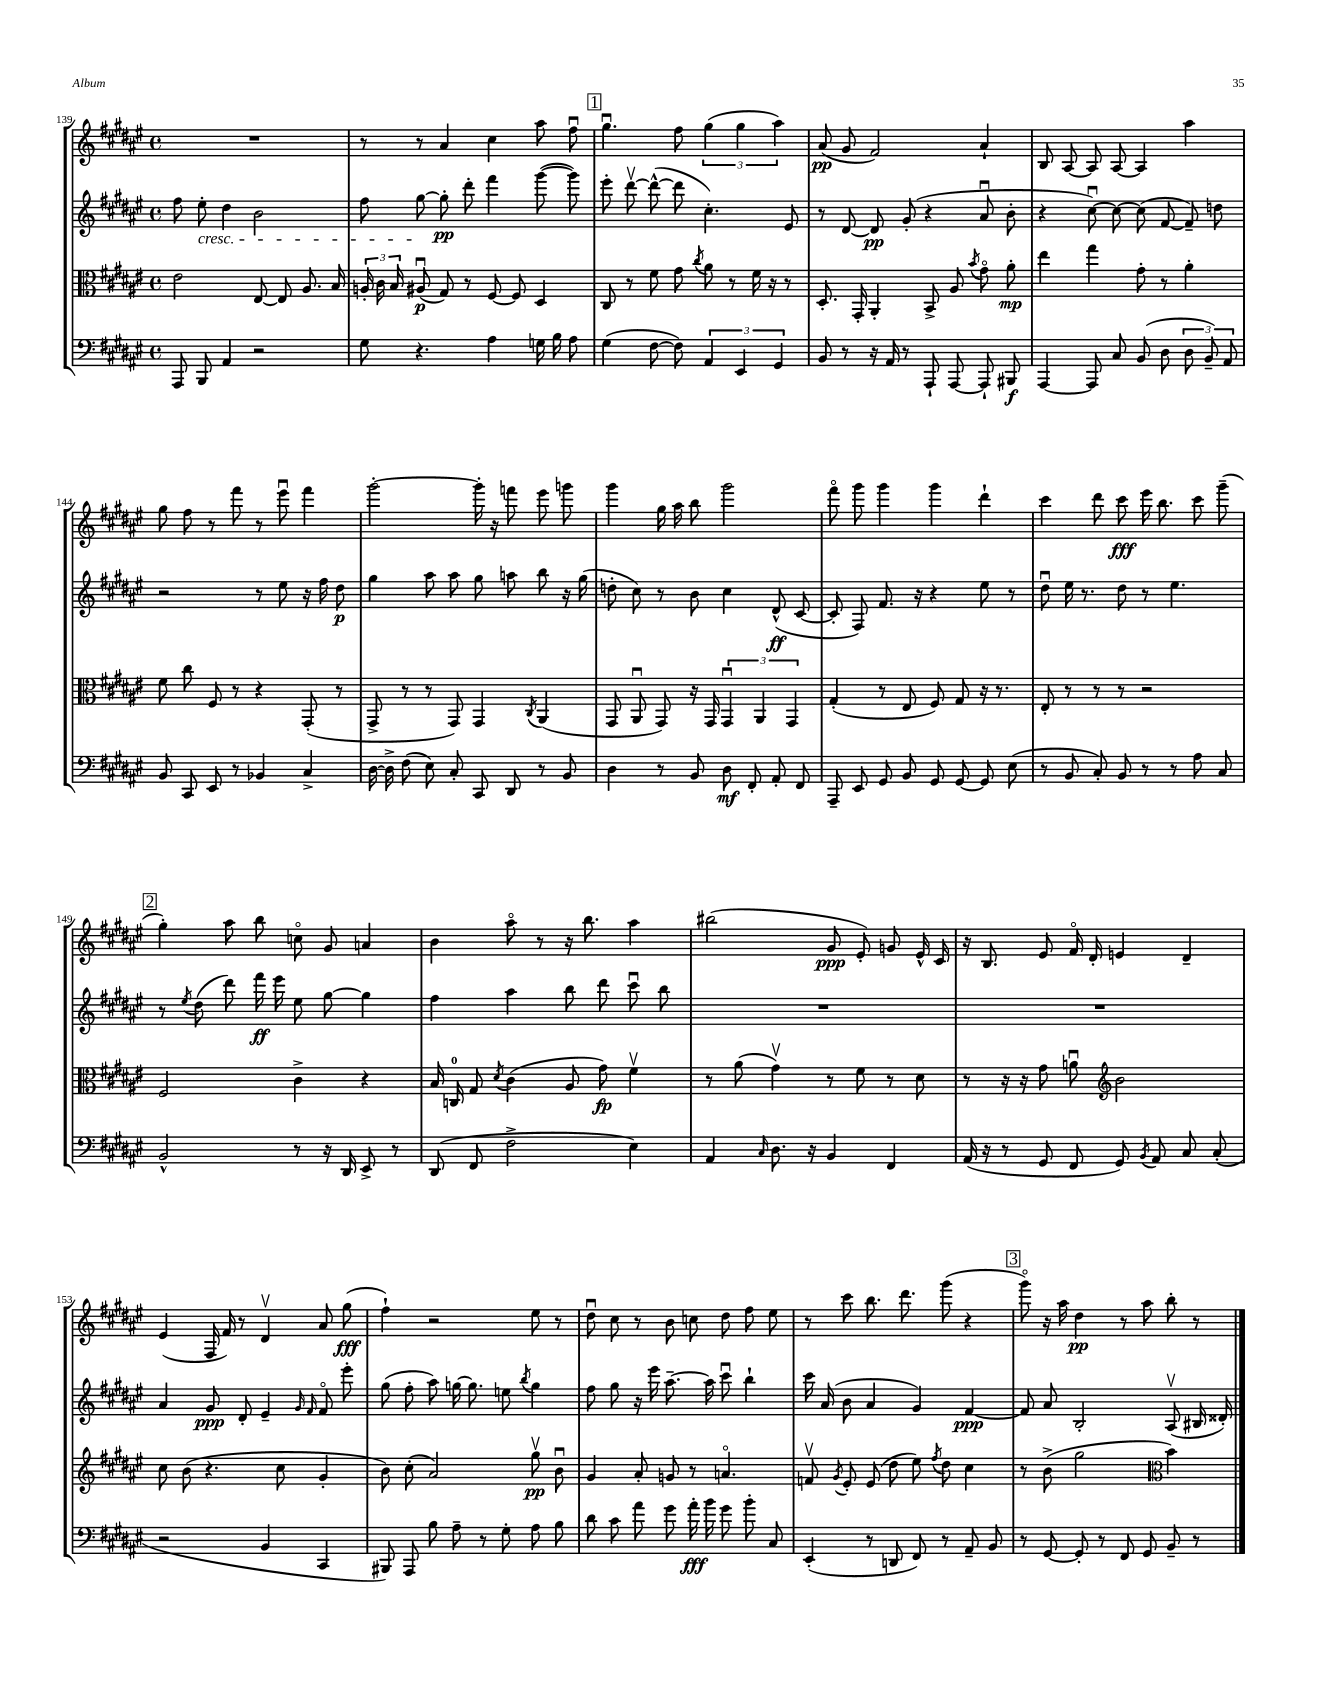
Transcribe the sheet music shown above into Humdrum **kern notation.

**kern	**dynam	**kern	**dynam	**kern	**dynam	**kern	**dynam
*part4	*part4	*part3	*part3	*part2	*part2	*part1	*part1
*staff4	*staff4	*staff3	*staff3	*staff2	*staff2	*staff1	*staff1
*clefF4	*	*clefC3	*	*clefG2	*	*clefG2	*
*k[f#c#g#d#a#e#]	*	*k[f#c#g#d#a#e#]	*	*k[f#c#g#d#a#e#]	*	*k[f#c#g#d#a#e#]	*
*M4/4	*	*M4/4	*	*M4/4	*	*M4/4	*
*met(c)	*	*met(c)	*	*met(c)	*	*met(c)	*
=139	=139	=139	=139	=139	=139	=139	=139
8AAA#/	.	2e#\	.	8ff#\	.	1r	.
!	!	!	!	!LO:TX:b:i:t=cresc.	!	!	!
8BBB/	.	.	.	8ee#'\	.	.	.
4AA#/	.	.	.	4dd#\	.	.	.
2r	.	[8E#/	.	2b\	.	.	.
.	.	8E#/]	.	.	.	.	.
.	.	8.A#/	.	.	.	.	.
.	.	16B/	.	.	.	.	.
=140	=140	=140	=140	=140	=140	=140	=140
8G#\	.	24An'/	.	8ff#\	.	8r	.
.	.	24c#\	.	.	.	.	.
.	.	24B/	.	.	.	.	.
4.r	.	(8A#Xu/	p	[8gg#\	.	8r	.
.	.	8G#/)	.	8gg#'\]	pp	4a#/	.
.	.	8r	.	8ddd#'\	.	.	.
4A#\	.	[8F#/	.	4fff#\	.	4cc#\	.
.	.	8F#/]	.	.	.	.	.
16Gn\	.	4D#/	.	([8ggg#\	.	8aa#\	.
16B\	.	.	.	.	.	.	.
8A#\	.	.	.	8ggg#\])	.	8ff#u\	.
!!LO:REH:place=s1:t=1
=141	=141	=141	=141	=141	=141	=141	=141
(4G#\	.	8C#/	.	8eee#'\	.	4.gg#u\	.
.	.	8r	.	[8ddd#v\	.	.	.
[8F#\	.	8f#\	.	(8ddd#^^\_	.	.	.
8F#\])	.	8g#\	.	8ddd#\]	.	8ff#\	.
.	.	8qcc#/	.	.	.	.	.
6AA#/	.	8a#\	.	4.cc#'\)	.	(6gg#\	.
.	.	8r	.	.	.	.	.
6EE#/	.	.	.	.	.	6gg#\	.
.	.	16f#\	.	.	.	.	.
.	.	16r	.	.	.	.	.
6GG#/	.	.	.	.	.	6aa#\)	.
.	.	8r	.	8e#/	.	.	.
=142	=142	=142	=142	=142	=142	=142	=142
8BB/	.	8.D#'/	.	8r	.	(8a#/	pp
8r	.	.	.	[8d#/	.	8g#/	.
.	.	16GG#'/	.	.	.	.	.
16r	.	4AA#'/	.	8d#/]	pp	2f#/)	.
16AA#/	.	.	.	.	.	.	.
8r	.	.	.	(8g#'/	.	.	.
8AAA#`/	.	8BB^/	.	4r	.	.	.
[8AAA#/	.	8A#/	.	.	.	.	.
.	.	8qb/	.	.	.	.	.
8AAA#`/]	.	8g#\	.	8a#u/	.	4a#`/	.
8BBB#X/	f	8a#'\	mp	8b'\	.	.	.
=143	=143	=143	=143	=143	=143	=143	=143
[4AAA#/	.	4ee#\	.	4r	.	8B/	.
.	.	.	.	.	.	[8A#/	.
8AAA#/]	.	4gg#\	.	[8cc#u\)	.	8A#/]	.
8C#/	.	.	.	8cc#\_	.	[8A#/	.
(8BB/	.	8g#'\	.	(8cc#\]	.	4A#/]	.
8D#\	.	8r	.	[8f#/	.	.	.
12D#\	.	4a#'\	.	8f#~/])	.	4aa#\	.
12BB~/)	.	.	.	.	.	.	.
.	.	.	.	8ddn\	.	.	.
12AA#/	.	.	.	.	.	.	.
!!LO:LB:g=z
=144	=144	=144	=144	=144	=144	=144	=144
8BB/	.	8f#\	.	2r	.	8gg#\	.
8CC#/	.	8cc#\	.	.	.	8ff#\	.
8EE#/	.	8F#/	.	.	.	8r	.
8r	.	8r	.	.	.	8fff#\	.
4BB-X/	.	4r	.	8r	.	8r	.
.	.	.	.	8ee#\	.	8eee#u\	.
4C#^/	.	(8GG#'/	.	16r	.	4fff#\	.
.	.	.	.	16ff#\	.	.	.
.	.	8r	.	8dd#\	p	.	.
=145	=145	=145	=145	=145	=145	=145	=145
[16D#\	.	8GG#^/	.	4gg#\	.	[2ggg#'\	.
16D#^\]	.	.	.	.	.	.	.
(8F#\	.	8r	.	.	.	.	.
8E#\)	.	8r	.	8aa#\	.	.	.
8C#'/	.	8GG#/)	.	8aa#\	.	.	.
8CC#/	.	4GG#/	.	8gg#\	.	16ggg#'\]	.
.	.	.	.	.	.	16r	.
8DD#/	.	.	.	8aan\	.	8fffn\	.
.	.	8qC#/	.	.	.	.	.
8r	.	(4AA#/	.	8bb\	.	8eee#\	.
8BB/	.	.	.	16r	.	8gggn\	.
.	.	.	.	(16gg#\	.	.	.
=146	=146	=146	=146	=146	=146	=146	=146
4D#\	.	8GG#/	.	8ddn'\	.	4ggg#\	.
.	.	8AA#u/	.	8cc#\)	.	.	.
8r	.	8GG#/)	.	8r	.	16gg#\	.
.	.	.	.	.	.	16aa#\	.
8BB/	.	16r	.	8b\	.	8bb\	.
.	.	16GG#/	.	.	.	.	.
8D#\	mf	6GG#u/	.	4cc#\	.	2ggg#\	.
8FF#'/	.	.	.	.	.	.	.
.	.	6AA#/	.	.	.	.	.
8AA#'/	.	.	.	(8d#^^/	ff	.	.
.	.	6GG#/	.	.	.	.	.
8FF#/	.	.	.	[8c#/	.	.	.
=147	=147	=147	=147	=147	=147	=147	=147
8AAA#~/	.	(4G#'/	.	8c#'/]	.	8fff#\	.
8EE#/	.	.	.	8F#/)	.	8ggg#\	.
8GG#/	.	8r	.	8.f#/	.	4ggg#\	.
8BB/	.	8E#/	.	.	.	.	.
.	.	.	.	16r	.	.	.
8GG#/	.	8F#/)	.	4r	.	4ggg#\	.
[8GG#/	.	8G#/	.	.	.	.	.
8GG#/]	.	16r	.	8ee#\	.	4ddd#`\	.
.	.	8.r	.	.	.	.	.
(8E#\	.	.	.	8r	.	.	.
=148	=148	=148	=148	=148	=148	=148	=148
8r	.	8E#'/	.	8dd#u\	.	4ccc#\	.
8BB/	.	8r	.	16ee#\	.	.	.
.	.	.	.	8.r	.	.	.
8C#'/)	.	8r	.	.	.	8ddd#\	.
8BB/	.	8r	.	8dd#\	.	8ccc#\	fff
8r	.	2r	.	8r	.	16eee#\	.
.	.	.	.	.	.	8.bb\	.
8r	.	.	.	4.ee#\	.	.	.
8A#\	.	.	.	.	.	8ccc#\	.
8C#/	.	.	.	.	.	(8ggg#~\	.
!!LO:LB:g=z
!!LO:REH:place=s1:t=2
=149	=149	=149	=149	=149	=149	=149	=149
2BB^^/	.	2F#/	.	8r	.	4gg#'\)	.
.	.	.	.	8qee#/	.	.	.
.	.	.	.	(8dd#\	.	.	.
.	.	.	.	8ddd#\)	.	8aa#\	.
.	.	.	.	16fff#\	ff	8bb\	.
.	.	.	.	16eee#\	.	.	.
8r	.	4c#^\	.	8ee#\	.	8ccn\	.
16r	.	.	.	[8gg#\	.	8g#/	.
16DD#/	.	.	.	.	.	.	.
8EE#^/	.	4r	.	4gg#\]	.	4an/	.
8r	.	.	.	.	.	.	.
=150	=150	=150	=150	=150	=150	=150	=150
(8DD#/	.	16B/	.	4ff#\	.	4b\	.
.	.	16Cn/	.	.	.	.	.
8FF#/	.	8G#/	.	.	.	.	.
.	.	8qd#/	.	.	.	.	.
2F#^\	.	(4c#\	.	4aa#\	.	8aa#\	.
.	.	.	.	.	.	8r	.
.	.	8A#/	.	8bb\	.	16r	.
.	.	.	.	.	.	8.bb\	.
.	.	8g#\)	fp	8ddd#\	.	.	.
4E#\)	.	4f#v\	.	8ccc#u\	.	4aa#\	.
.	.	.	.	8bb\	.	.	.
=151	=151	=151	=151	=151	=151	=151	=151
4AA#/	.	8r	.	1r	.	(2bb#X\	.
.	.	(8a#\	.	.	.	.	.
16qqC#/	.	.	.	.	.	.	.
8.D#\	.	4g#v\)	.	.	.	.	.
16r	.	.	.	.	.	.	.
4BB/	.	8r	.	.	.	8g#/	ppp
.	.	8f#\	.	.	.	8e#'/)	.
4FF#/	.	8r	.	.	.	8gn/	.
.	.	8d#\	.	.	.	16e#^^/	.
.	.	.	.	.	.	16c#/	.
=152	=152	=152	=152	=152	=152	=152	=152
(16AA#/	.	8r	.	1r	.	16r	.
16r	.	.	.	.	.	8.B/	.
8r	.	16r	.	.	.	.	.
.	.	16r	.	.	.	.	.
8GG#/	.	8g#\	.	.	.	8e#/	.
8FF#/	.	8anu\	.	.	.	16f#/	.
.	.	.	.	.	.	16d#'/	.
*	*	*clefG2	*	*	*	*	*
8GG#/)	.	2b\	.	.	.	4en/	.
8qBB/	.	.	.	.	.	.	.
8AA#/	.	.	.	.	.	.	.
8C#/	.	.	.	.	.	4d#~/	.
(8C#'/	.	.	.	.	.	.	.
!!LO:LB:g=z
=153	=153	=153	=153	=153	=153	=153	=153
2r	.	8cc#\	.	4a#/	.	(4e#/	.
.	.	(8b\	.	.	.	.	.
.	.	4.r	.	8g#/	ppp	16F#/	.
.	.	.	.	.	.	16f#/)	.
.	.	.	.	8d#'/	.	8r	.
4BB/	.	.	.	4e#~/	.	4d#v/	.
.	.	8cc#\	.	.	.	.	.
.	.	.	.	16qqg#/	.	.	.
.	.	.	.	16qqf#/	.	.	.
4CC#/	.	4g#'/	.	8f#/	.	8a#/	.
.	.	.	.	8eee#'\	.	(8gg#\	fff
=154	=154	=154	=154	=154	=154	=154	=154
8BBB#X/)	.	8b\)	.	(8gg#\	.	4ff#`\)	.
8AAA#/	.	(8cc#'\	.	8ff#'\	.	.	.
8B\	.	2a#/)	.	8aa#\)	.	2r	.
8A#~\	.	.	.	[16ggn\	.	.	.
.	.	.	.	8.gg\]	.	.	.
8r	.	.	.	.	.	.	.
8G#'\	.	.	.	8een\	.	.	.
.	.	.	.	8qbb/	.	.	.
8A#\	.	8gg#v\	pp	4gg\	.	8ee#\	.
8B\	.	8bu\	.	.	.	8r	.
=155	=155	=155	=155	=155	=155	=155	=155
8d#\	.	4g#/	.	8ff#\	.	8dd#u\	.
8c#\	.	.	.	8gg#\	.	8cc#\	.
8a#\	.	8a#'/	.	16r	.	8r	.
.	.	.	.	16eee#\	.	.	.
8g#\	.	8gn/	.	[8.aa#~\	.	8b\	.
16a#'\	fff	8r	.	.	.	8ccn\	.
16b\	.	.	.	16aa#\]	.	.	.
8g#\	.	4.an/	.	8ccc#u\	.	8dd#\	.
8b'\	.	.	.	4bb`\	.	8ff#\	.
8C#/	.	.	.	.	.	8ee#\	.
=156	=156	=156	=156	=156	=156	=156	=156
(4EE#'/	.	8fnv/	.	16ccc#\	.	8r	.
.	.	.	.	(16a#/	.	.	.
.	.	8qg#/	.	.	.	.	.
.	.	8e#'/	.	8b\	.	8ccc#\	.
8r	.	(8e#/	.	4a#/	.	8.bb\	.
8DDn/	.	8dd#\	.	.	.	.	.
.	.	.	.	.	.	8.ddd#\	.
8FF#/)	.	8ee#\)	.	4g#/)	.	.	.
.	.	8qff#/	.	.	.	.	.
8r	.	8dd#\	.	.	.	(8ggg#\	.
8AA#~/	.	4cc#\	.	[4f#/	ppp	4r	.
8BB/	.	.	.	.	.	.	.
!!LO:REH:place=s1:t=3
=157	=157	=157	=157	=157	=157	=157	=157
8r	.	8r	.	8f#/]	.	8ggg#\)	.
[8GG#/	.	(8b^\	.	8a#/	.	16r	.
.	.	.	.	.	.	16aa#\	.
8GG#'/]	.	2gg#\	.	2B'/	.	4dd#\	pp
8r	.	.	.	.	.	.	.
8FF#/	.	.	.	.	.	8r	.
8GG#/	.	.	.	.	.	8aa#\	.
*	*	*clefC3	*	*	*	*	*
8BB~/	.	4b\)	.	(8A#v/	.	8bb'\	.
8r	.	.	.	16B#X/	.	8r	.
.	.	.	.	16d##X'/)	.	.	.
==	==	==	==	==	==	==	==
*-	*-	*-	*-	*-	*-	*-	*-
